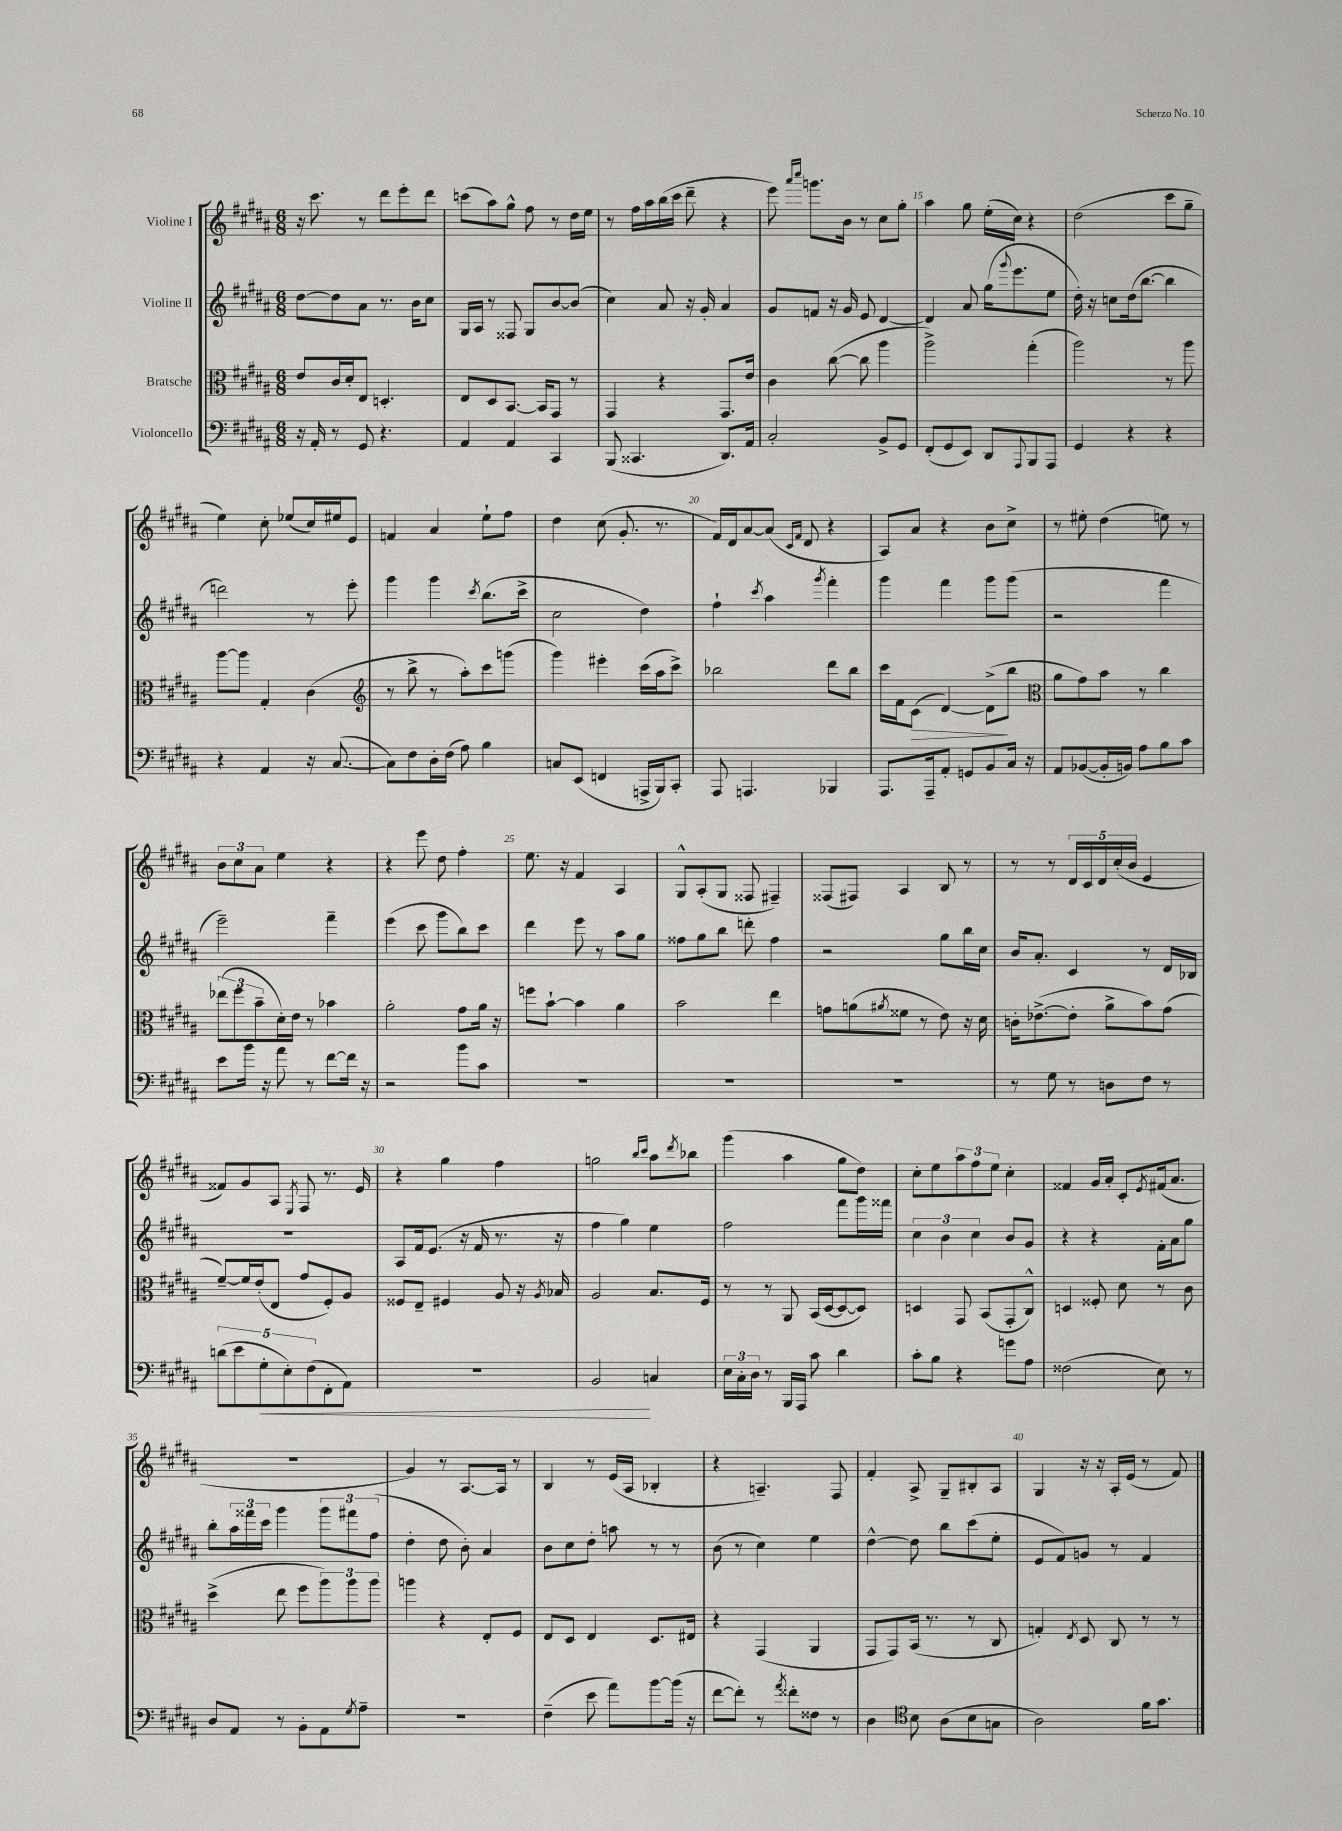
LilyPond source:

<<
\new StaffGroup <<
\new Staff = "s0" \with { instrumentName = "Violine I" } {
    \clef treble \key b \major \numericTimeSignature \time 6/8
    r16 cis'''8. r8 dis'''8 e'''8-. dis'''8 |
    c'''8( ais''8) gis''8-^ fis''8 r8 dis''16 e''16 |
    r8 fis''16 ais''16 b''16( cis'''16 dis'''8-- r4 |
    e'''8) \grace { ais'''16 cis''''16 } g'''8. b'16 r8 cis''8 gis''8-. |
    ais''4 gis''8 e''16-.( cis''16) r4 |
    dis''2( cis'''8 gis''8-- |
    e''4) cis''8-. ees''8( cis''16) eis''16 e'8 |
    f'4 ais'4 e''8-! fis''8 |
    dis''4 cis''8( gis'8.-. r8. |
    fis'16) dis'16 ais'8~ ais'8( \grace { cis'16 fis'16 } dis'8 r4 |
    ais8) ais'8 r4 b'8 cis''8-> |
    r8 eis''8-. dis''4( e''8) r8 |
    \tuplet 3/2 { b'8 cis''8 ais'8 } e''4 r4 |
    r4 e'''8 dis''8 fis''4-. |
    e''8. r16 fis'4 ais4 |
    gis8-^ ais8-.( gis8 fisis8 fis4--) |
    fisis8( fis8) ais4 b8 r8 |
    r8 r8 \tuplet 5/4 { dis'16 cis'16 dis'16 cis''16-.( b'16 } e'4 |
    fisis'8) gis'8 ais8 \acciaccatura { e8 } fis8 r8. e'16 |
    r4 gis''4 fis''4 |
    g''2 \grace { b''16 cis'''16 } ais''8 \acciaccatura { dis'''8 } bes''8 |
    gis'''4( ais''4 gis''8 dis''8) |
    cis''8-. e''8 \tuplet 3/2 { ais''8 fis''8 e''8 } cis''4-. |
    fisis'4 gis'16 ais'16-. cis'8-. \acciaccatura { e'8 } fis'16( ais'8. |
    R2. |
    gis'4) r8 ais8.~ ais16 r8 |
    b4 r8 e'16( ais16 bes4-. |
    r4 a4.--) fis8 |
    fis'4-. ais8-> gis8-- bis8-. ais8 |
    gis4 r16 r16 ais16-. e'16( r8 fis'8) \bar "|." |
}
\new Staff = "s1" \with { instrumentName = "Violine II" } {
    \clef treble \key b \major \numericTimeSignature \time 6/8
    dis''8~ dis''8 ais'8 r8. b'16 cis''8 |
    gis16 ais16 r8 fisis8 gis8 b'8~ b'8( |
    cis''4) ais'8 r16 gis'16-. ais'4 |
    gis'8 f'8 r16 gis'16 e'8 dis'4~ |
    dis'4 ais'8 gis''16( \appoggiatura { gis'''8 } e'''8. e''8 |
    dis''16-.) r16 c''8 dis''16( b''8.~ b''4 |
    d'''2) r8 e'''8-. |
    gis'''4 gis'''4 \acciaccatura { cis'''8 } b''8.( cis'''16-> |
    cis''2 dis''4) |
    fis''4-! \acciaccatura { cis'''8 } ais''4 \acciaccatura { gis'''8 } fis'''4-. |
    gis'''4 fis'''4 gis'''8 gis'''8( |
    r2 fis'''4 |
    e'''2--) fis'''4-- |
    e'''4( cis'''8 gis'''8 b''8) cis'''8 |
    dis'''4 e'''8 r8 ais''8 gis''8 |
    fisis''8 gis''8 b''8 d'''8-. fisis''4 |
    r2 gis''8 b''16 cis''16 |
    b'16 ais'8.-. cis'4 r8 dis'16 bes16 |
    R2. |
    ais8 fis'16 e'8.( r16 fis'16 r8. r16 |
    fis''4 gis''4) e''4 |
    fis''2 fis'''8 gis'''16 fisis'''16 |
    \tuplet 3/2 { cis''4 b'4 cis''4 } b'8 gis'8 |
    r4 r4 fis'16-. ais'16 gis''8 |
    b''8-. \tuplet 3/2 { ais''16 fisis'''16 cis'''16 } gis'''4 \tuplet 3/2 { gis'''8 fis'''8 fis''8( } |
    dis''4-. dis''8 b'8-.) ais'4 |
    b'8 cis''8 dis''8-. a''8 r8 r8 |
    b'8( r8 cis''4) e''4 |
    dis''4~-^ dis''8 b''8 cis'''8( e''8-. |
    e'8 fis'8) g'8 r8 fis'4 \bar "|." |
}
\new Staff = "s2" \with { instrumentName = "Bratsche" } {
    \clef alto \key b \major \numericTimeSignature \time 6/8
    e'8 cis'16 dis'16-. e8 d4.-. |
    e8 dis8 b,8.~ b,16 gis,8 r8 |
    gis,4 r4 gis,8. e'16 |
    cis'4 cis''8~( cis''8 ais''4 |
    ais''2->) gis''4-.( |
    ais''2) r8 ais''8 |
    ais''8~ ais''8 gis4-. cis'4( |
    \clef treble r8 b''8-> r8 ais''8-.) cis'''8 g'''8( |
    gis'''4) eis'''4-. cis'''16( ais''16 cis'''8->) |
    bes''2 dis'''8 bes''8 |
    cis'''16 fis'16 cis'8\>( dis'4~) dis'8->\!( b''8 |
    \clef alto ais'8 gis'8) b'8 r8 cis''4 |
    \tuplet 3/2 { ees''8( fis''8 b'8-- } dis'16-.) e'16 r8 bes'4 |
    ais'2-. gis'8 ais'16 r16 |
    f''8 b'8~-! b'4 ais'4 |
    b'2 e''4 |
    g'8 a'8( \acciaccatura { ais'8 } fisis'8 r8 e'8) r16 dis'16 |
    c'16-. ees'8.~->( ees'8-. ais'8-> b'8) gis'8( |
    fis'8~--) fis'16 e'16-.( e8 gis'8 fis8-.) ais8 |
    fisis8 e8-- fis4 ais8 r16 \acciaccatura { ais8 } bes16 |
    ais2 b8. fis16 |
    r8 r8 ais,8 b,16( dis16~ dis8~ dis8) |
    d4 gis,8 b,8( gis,8-. cis8-^) |
    d4 fisis8-. dis'8 r8 cis'8 |
    dis''4->( e''8 fis''8 \tuplet 3/2 { ais''8) ais''8 ais''8 } |
    a''4 r4 e8-. fis8 |
    e8 dis8 e4 dis8. eis16 |
    r4 gis,4( ais,4 |
    gis,8 gis,8) b,16( r8. r8 cis8 |
    g4-.) \acciaccatura { e8 } dis8 cis8 r8 r8 \bar "|." |
}
\new Staff = "s3" \with { instrumentName = "Violoncello" } {
    \clef bass \key b \major \numericTimeSignature \time 6/8
    r16 ais,16-. r8 gis,8 r4. |
    ais,4 ais,4 cis,4 |
    b,,8( cisis,4. dis,8.) ais,16 |
    cis2-. b,8-> gis,8 |
    fis,8-.( gis,8 e,8) dis,8 \appoggiatura { ais,,8 } b,,8 ais,,8 |
    gis,4 r4 r4 |
    r4 ais,4 r16 cis8.~( |
    cis8) fis8 dis16-. fis16( ais8) b4 |
    c8 e,8( f,4 a,,16-> b,,16) cis,8-. |
    ais,,8 a,,4. bes,,4 |
    ais,,8. ais,,16-- ais,8-. g,8 b,8 cis16 r16 |
    ais,8 bes,8~( bes,16-. b,16) ais8 b8 cis'8 |
    e'8 b'16 r16 ais'8 r8 fis'8~ fis'16 r16 |
    r2 b'8 cis'8 |
    R2. |
    R2. |
    R2. |
    r8 gis8 r8 d8 fis8 r8 |
    \tuplet 5/4 { d'8( e'8 gis8-.\< e8-.) fis8( } fis,8-. ais,8) |
    R2. |
    b,2\! c4 |
    \tuplet 3/2 { e16 cis16-. dis16 } r8 b,,16 ais,,16 cis'8 dis'4 |
    cis'8-. b8 r4 g'8 ais8 |
    fisis2( e8) r8 |
    dis8 ais,8 r8 b,8-. ais,8 \acciaccatura { gis8 } ais8-- |
    R2. |
    fis4--( e'8 ais'8) b'8~ b'16( r16 |
    fis'8~ fis'8-.) r8 \acciaccatura { ais'8 } fisis'8-. fisis8 r8 |
    dis4 \clef tenor b8 ais8( b8 g8 |
    ais2) fis'16 gis'8. \bar "|." |
}
>>
>>
\layout { \context { \Score currentBarNumber = #11 \override BarNumber.break-visibility = ##(#f #t #t) barNumberVisibility = #(every-nth-bar-number-visible 5) } }
